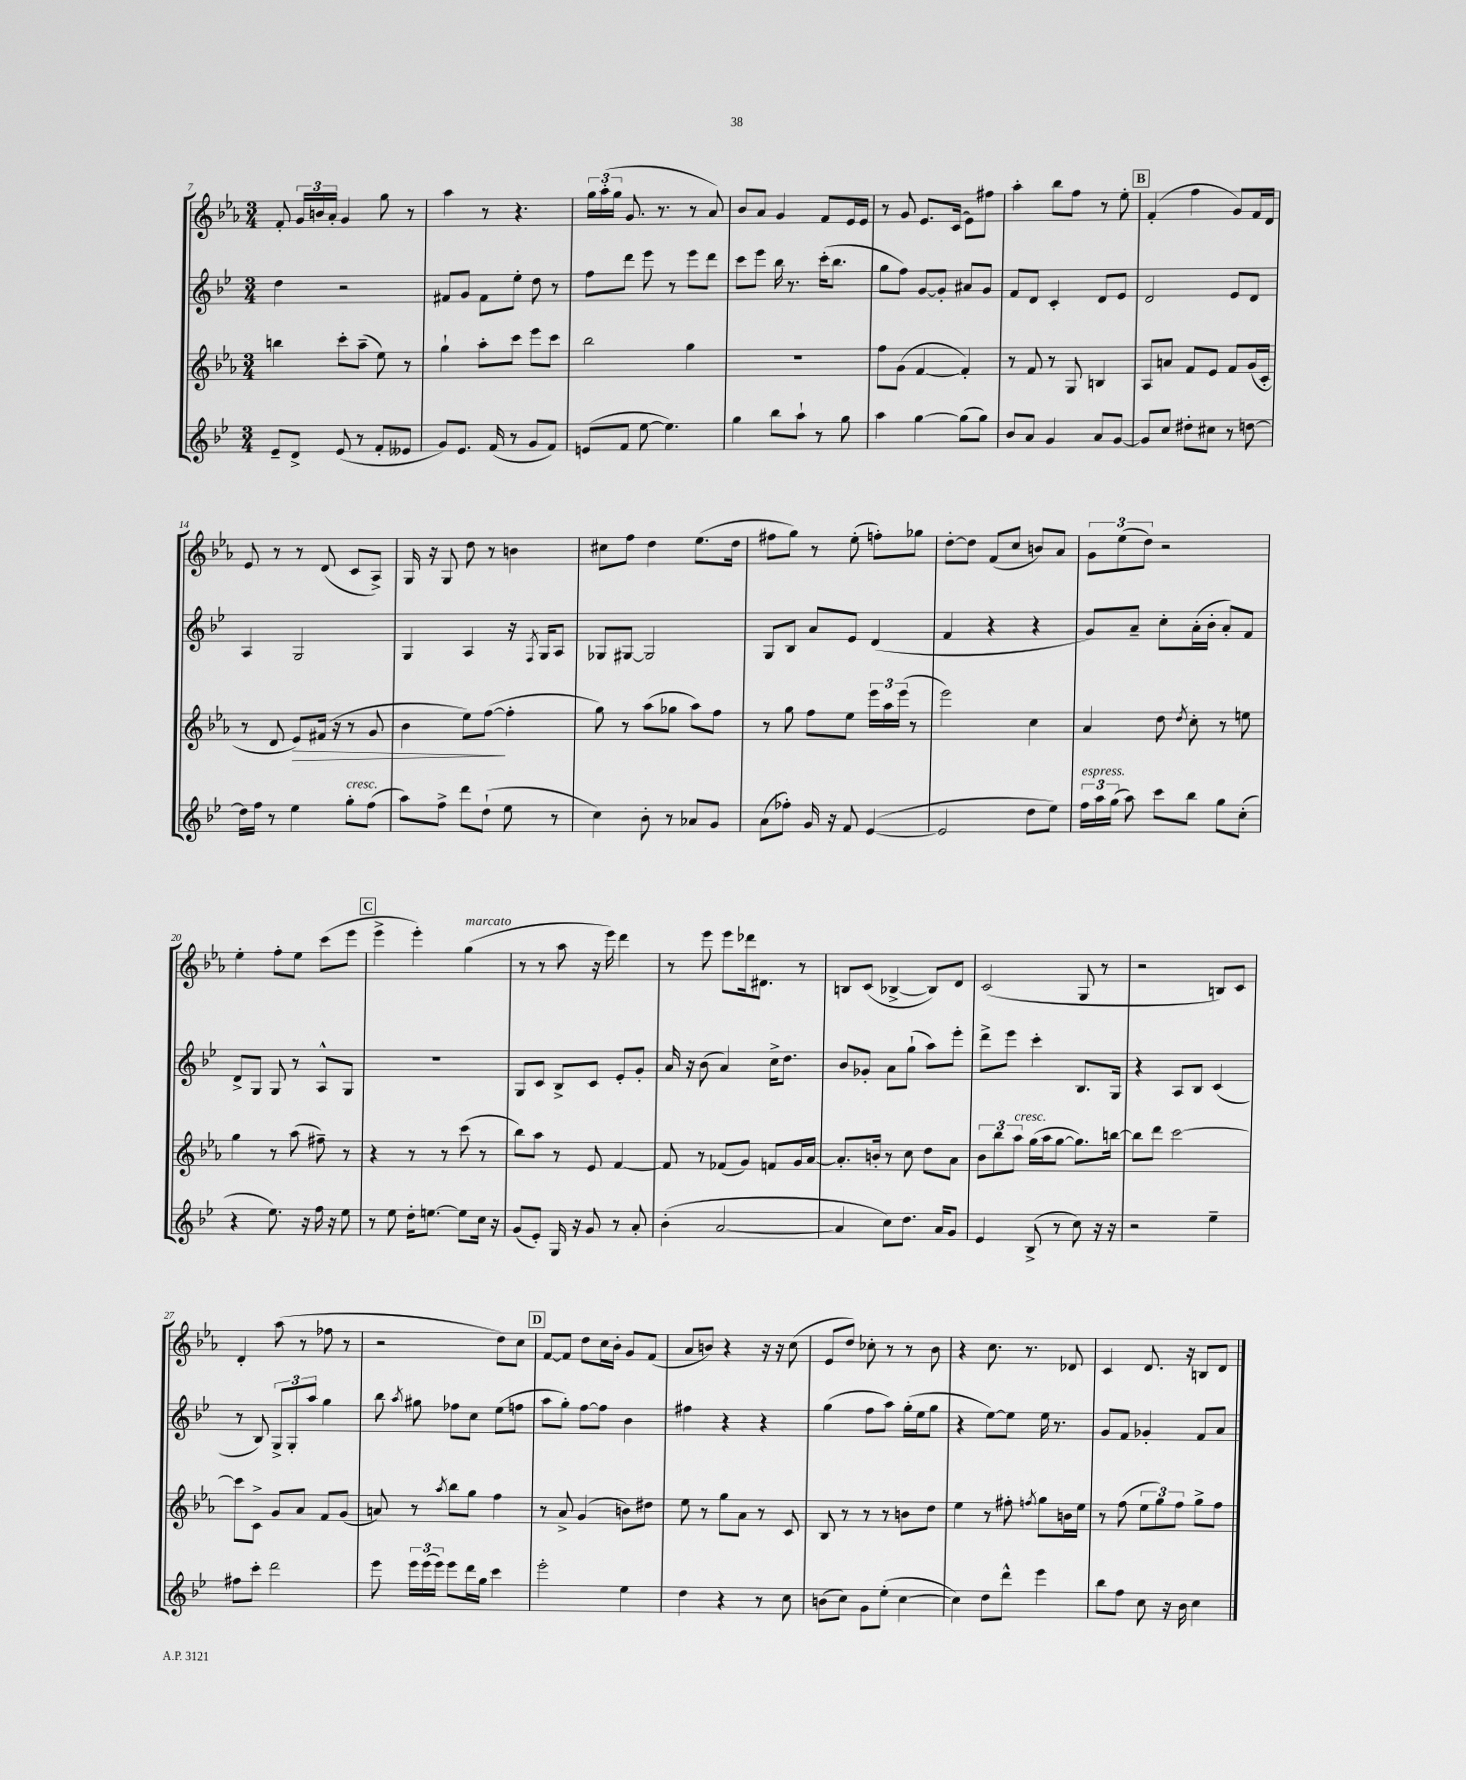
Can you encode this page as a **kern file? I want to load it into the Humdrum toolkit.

**kern	**kern	**kern	**kern
*staff4	*staff3	*staff2	*staff1
*clefG2	*clefG2	*clefG2	*clefG2
*k[b-e-]	*k[b-e-a-]	*k[b-e-]	*k[b-e-a-]
*M3/4	*M3/4	*M3/4	*M3/4
8e-~	4bb	4dd	8f'
8d^	.	.	24g
.	.	.	24b
.	.	.	24a-'
(8e-	8ccc'	2r	4g
8r	(8aa-~	.	.
8f'	8ee-)	.	8gg
8e--	8r	.	8r
=	=	=	=
8g)	4gg`	8f#	4aa-
8.e-	.	8g	.
.	8aa-'	8f#	8r
(16f	.	.	.
8r	8ccc	8ee-'	4.r
8g	8eee-	8dd	.
8f)	8ccc	8r	.
=	=	=	=
(8e	2bb-	8ff	24gg
.	.	.	(24aa-'
.	.	.	24gg
8f	.	8ddd	8.g
[8ee-	.	8eee-	.
.	.	.	8.r
4.ee-])	.	8r	.
.	4gg	8eee-	8r
.	.	8ddd	8a-)
=	=	=	=
4gg	2.r	8ccc	8b-
.	.	8eee-	8a-
8bb-	.	16bb-	4g
.	.	8.r	.
8aa`	.	.	.
8r	.	(16ccc'	8f
.	.	8.bb-	.
8gg	.	.	16e-
.	.	.	16e-
=	=	=	=
4aa	8ff	8gg	8r
.	(8g	8ff)	8g
[4gg	[4f	[8g	8.e-
.	.	8g']	.
.	.	.	(16c
(8gg]	4f'])	8a#	8e-)
8gg)	.	8g	8ff#
=	=	=	=
8b-	8r	8f	4aa-'
8a	8f	8d	.
4g	8r	4c'	8bb-
.	8G	.	8ff
8a	4B	8d	8r
[8g	.	8e-	8ee-'
=	=	=	=
8g]	8A-	2d	(4f'
8cc	8a	.	.
8dd#'	8f	.	4ff
8cc#	8e-	.	.
8r	8f	8e-	8g)
[8dd	(16g	8d	16f
.	16c'	.	16d
=	=	=	=
16dd]	8r	4A	8e-
16ff	.	.	.
8r	8d	.	8r
4ee-	8e-)	2G	8r
.	(16f#	.	(8d
.	16r	.	.
8gg'	8r	.	8c
(8ff	8g	.	8A-^)
=	=	=	=
8aa)	4b-	4G	16G
.	.	.	16r
8ff^	.	.	8G
8ddd	8ee-)	4A	8dd
(8dd`	([8ff	.	8r
8ee-	4ff']	16r	4b
.	.	8qF	.
.	.	16G	.
8r	.	8A	.
=	=	=	=
4cc)	8gg)	8G-	8cc#
.	8r	[8G#	8ff
8b-'	(8aa-	2G#]	4dd
8r	8gg-	.	.
8a-	8aa-)	.	(8.ee-
8g	8ff	.	.
.	.	.	16dd
=	=	=	=
(8a	8r	8G	8ff#
8ff-')	8gg	8B-	8gg)
16g	8ff	8a	8r
16r	.	.	.
8f	8ee-	8e-	(8ee-'
([4e-	24eee-	(4d	8ff')
.	24aa-	.	.
.	(24eee-	.	.
.	8r	.	8gg-
=	=	=	=
2e-]	2eee-)	4f	[8dd'
.	.	.	8dd]
.	.	4r	(8f
.	.	.	8cc
8dd	4cc	4r	8b)
8ee-)	.	.	8a-
=	=	=	=
24ff	4a-	8g)	12g
24aa	.	.	.
(24gg	.	.	(12ee-
8aa)	.	8a~	.
.	.	.	12dd)
8ccc	8dd	8cc'	2r
.	8qdd	.	.
8bb-	8cc'	(16a'	.
.	.	16b-'	.
8gg	8r	8a')	.
(8cc'	8ee	8f	.
=	=	=	=
4r	4gg	8d^	4ee-'
.	.	8G	.
8.ee-)	8r	8G	8ff'
.	(8aa-	8r	8ee-
16r	.	.	.
16ff	8ff#~)	8A^^	(8ccc
16r	.	.	.
8ee-	8r	8G	8eee-
=	=	=	=
8r	4r	2.r	4eee-^
8ee-	.	.	.
16dd'	8r	.	4eee-')
[8.ee	.	.	.
.	8r	.	.
8ee]	(8ccc	.	(4gg
16cc	8r	.	.
16r	.	.	.
=	=	=	=
(8g	8bb-)	8G	8r
8e-')	8aa-	8c	8r
16G	8r	8B-^	8aa-
16r	.	.	.
8g	8e-	8c	16r
.	.	.	16eee-)
8r	[4f	8e-'	4ddd
8a'	.	8g'	.
=	=	=	=
(4b-'	8f]	16a	8r
.	.	16r	.
.	8r	(8b-	8eee-
[2a	(8f-	4a)	8eee-
.	8g)	.	16ddd-
.	.	.	8.d#
.	8f	16cc^	.
.	.	8.dd	.
.	16g	.	8r
.	[16a-	.	.
=	=	=	=
4a]	8.a-']	8b-	8B
.	.	8g-'	(8c
.	16b'	.	.
8cc)	8r	8a	[4B-^
8.dd	8cc	(8gg`	.
.	8dd	8aa)	8B-])
16a	.	.	.
8g	8a-	8eee-'	8d
=	=	=	=
4e-	12b-	8ddd^	(2c
.	12bb-	.	.
.	.	8eee-	.
.	12aa-	.	.
(8B-^	(16gg	4ccc'	.
.	16aa-	.	.
8r	[8gg	.	.
8cc)	8.gg])	8.B-	8G
16r	.	.	8r
16r	[16bb	16G	.
=	=	=	=
2r	8bb]	4r	2r
.	8ddd	.	.
.	[2ccc	8A	.
.	.	8B-	.
4ee-~	.	(4c	8B)
.	.	.	8c
=	=	=	=
8ff#	8ccc]	8r	4d'
8ccc'	8c^	8B-)	.
2ddd	8g	12G^	(8aa-
.	.	12G'	.
.	8a-	.	8r
.	.	12aa	.
.	8f	4gg	8ff-
.	(8g	.	8r
=	=	=	=
8eee-	8a)	8bb-	2r
.	.	8qaa	.
24eee-	8r	8gg#	.
(24eee-	.	.	.
24eee-)	.	.	.
.	8qaa-	.	.
8eee-	8bb-	8ff-	.
16ddd	8gg	8cc	.
16gg	.	.	.
4ccc	4ff	(8ee-	8dd)
.	.	8ff	8cc
=	=	=	=
2eee-'	8r	8aa	[8f
.	8a-^	8gg')	8f]
.	(4g	[8ff	8dd
.	.	8ff]	16cc
.	.	.	16b-'
4ee-	8b)	4b-	8g
.	8dd#	.	(8f
=	=	=	=
4dd	8ee-	4ff#	8a-
.	8r	.	8b)
4r	8gg	4r	4r
.	8a-	.	.
8r	8r	4r	16r
.	.	.	16r
8cc	8c	.	(8cc
=	=	=	=
(8b	8B-	(4gg	8e-
8cc)	8r	.	8dd)
8g	8r	8ff	8cc-'
(8ee-'	8r	8aa)	8r
[4cc	8b	(16gg'	8r
.	.	16ee-	.
.	8dd	8gg	8b-
=	=	=	=
4cc])	4ee-	4r	4r
8dd	8r	[8ee-)	8.cc
8ddd^^	8ff#'	8ee-]	.
.	.	.	8.r
.	8qff	.	.
4eee-	8gg	16ee-	.
.	.	8.r	.
.	16b	.	8d-
.	16ee-	.	.
=	=	=	=
8bb-	8r	8g	4c
8ff	(8ff	8f	.
8cc	12ee-	4g-'	8.d
.	12gg)	.	.
16r	.	.	.
.	12ff	.	.
16b-	.	.	16r
4cc	8gg^	8f	8B
.	8ff	8a	8d
==	==	==	==
*-	*-	*-	*-
